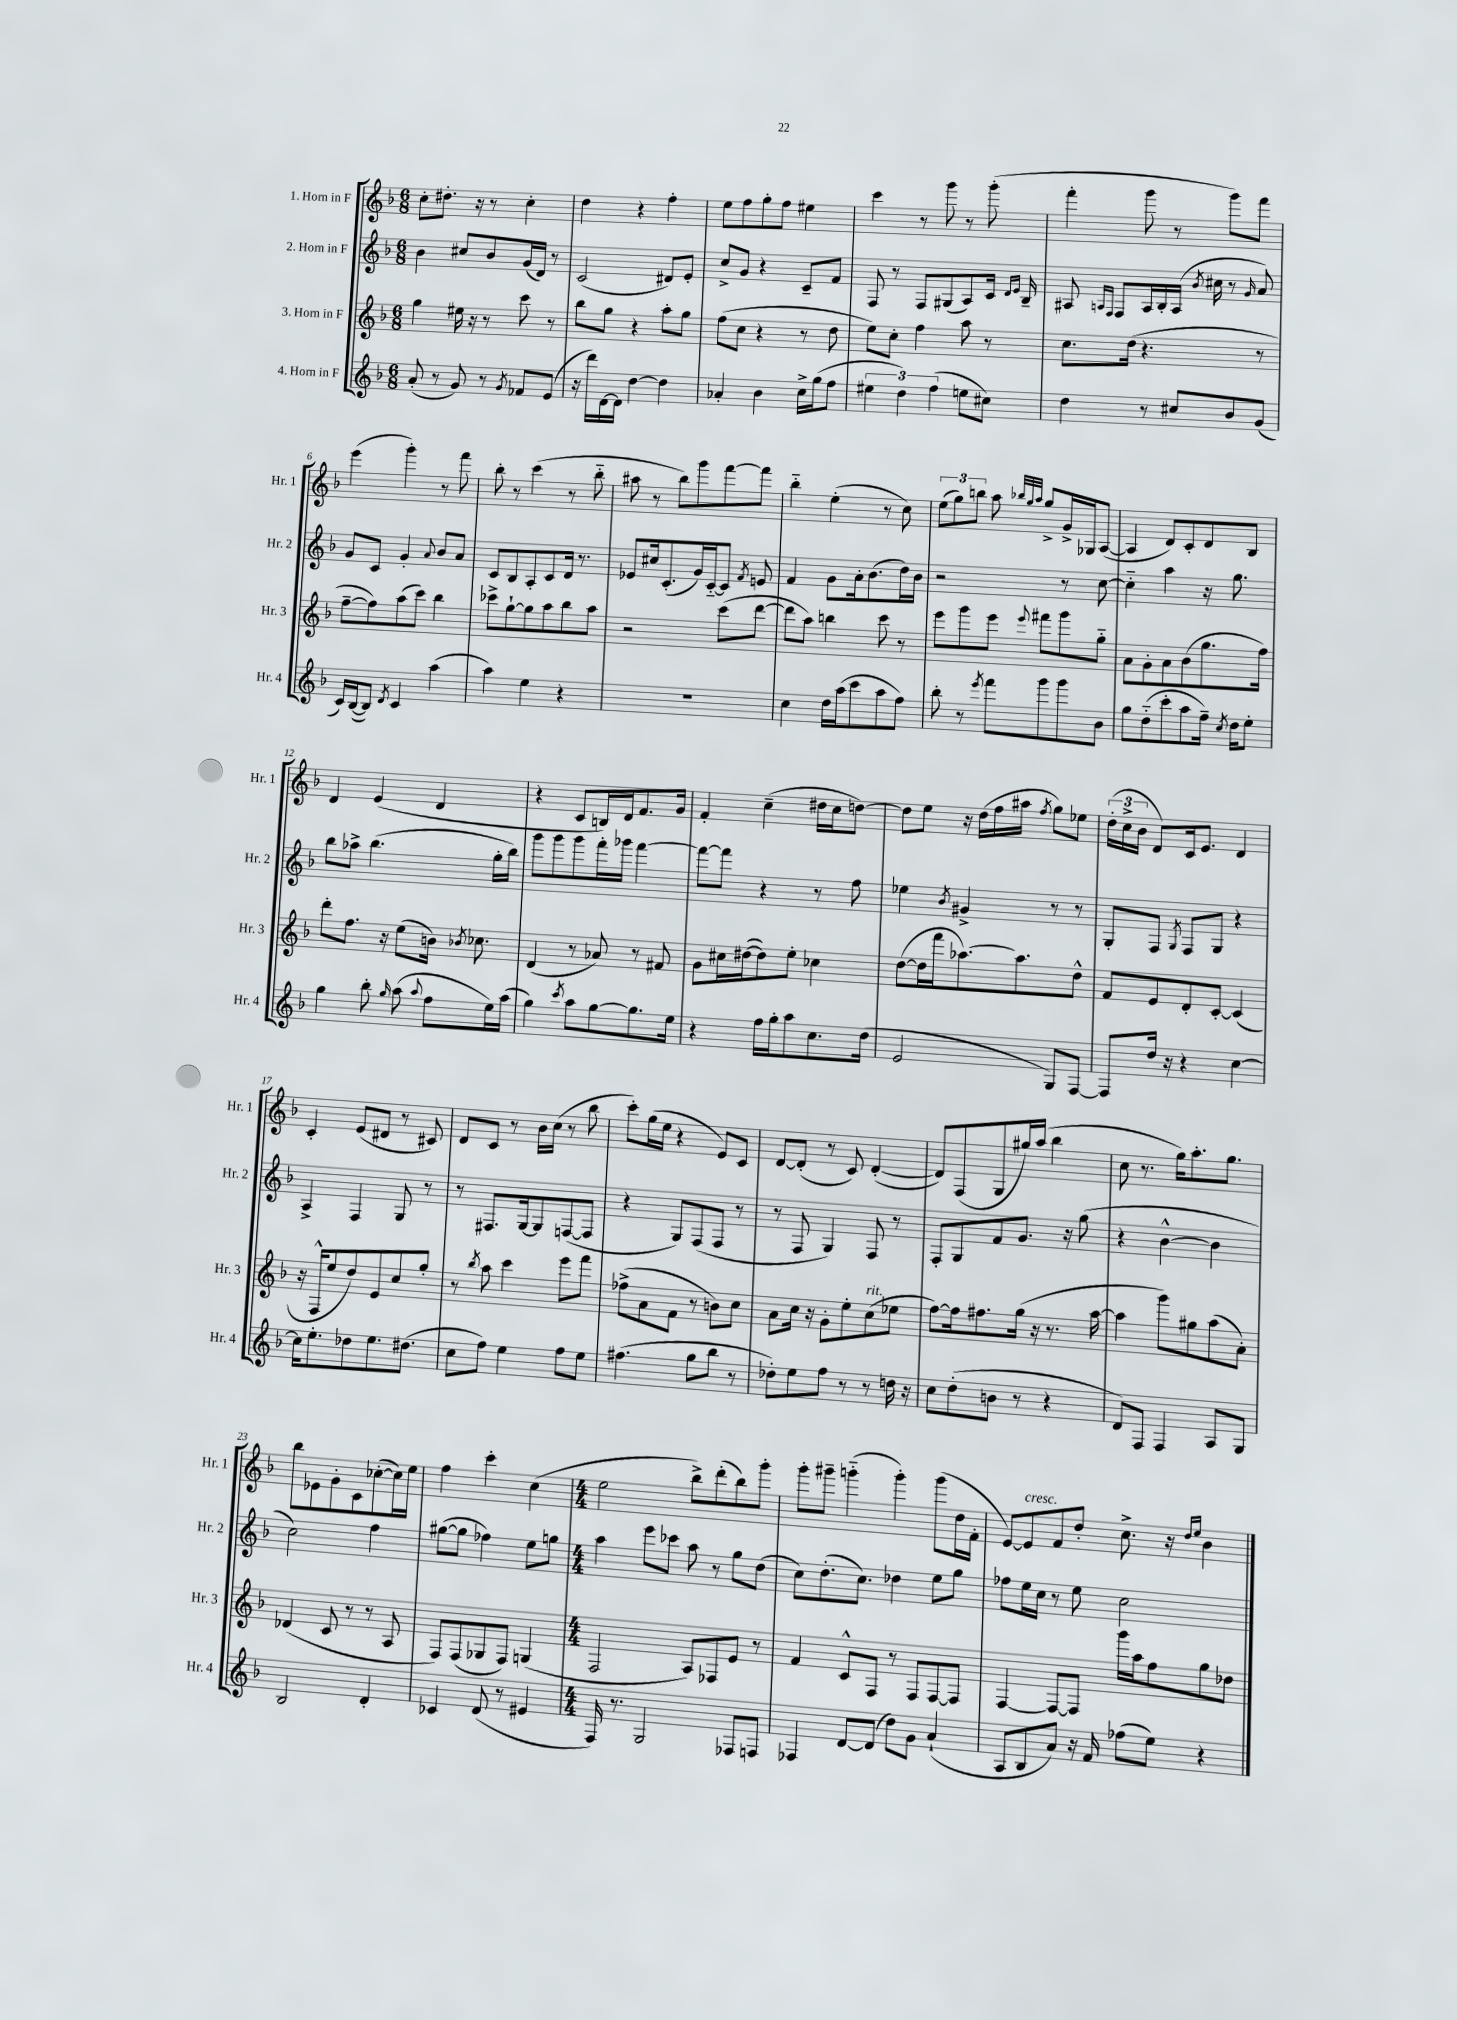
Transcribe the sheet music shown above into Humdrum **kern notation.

**kern	**kern	**kern	**kern
*part4	*part3	*part2	*part1
*staff4	*staff3	*staff2	*staff1
*I"4. Horn in F	*I"3. Horn in F	*I"2. Horn in F	*I"1. Horn in F
*I'Hr. 4	*I'Hr. 3	*I'Hr. 2	*I'Hr. 1
*clefG2	*clefG2	*clefG2	*clefG2
*k[b-]	*k[b-]	*k[b-]	*k[b-]
*M6/8	*M6/8	*M6/8	*M6/8
=1	=1	=1	=1
(8a'/	4gg\	4b-\	8cc'\L
8r	.	.	8.dd#X'\J
8g/)	16ee#X\	8cc#X/L	.
.	16r	.	16r
8r	8r	8b-/	8r
8qg/	.	.	.
8f-X/L	8ccc\	(16g/L	4cc'\
.	.	16d/JJ)	.
(8e/J	8r	8r	.
=2	=2	=2	=2
16r	8bb-\L	(2c/	4dd\
16ddd\LL)	.	.	.
[16d\	8gg\J	.	.
16d\JJ]	.	.	.
[4dd\	4r	.	4r
4dd\]	8aa'\L	8d#X/L)	4ff'\
.	8gg\J	8e'/J	.
=3	=3	=3	=3
4a-X'/	(8ff\L	8cc^/L	8ee\L
.	8cc\J	8g/J	8ff\
4b-\	4r	4r	8gg'\
.	.	.	8ff\J
16cc^\LL	8r	8c~/L	4ee#X\
(16gg\J	.	.	.
8ff\J	8dd\	8f/J	.
=4	=4	=4	=4
6ee#X\	8ee\L)	8F/	4ccc\
.	8cc'\J	8r	.
6dd\)	.	.	.
.	4ff\	8F/L	8r
(6ff\	.	.	.
.	.	(8G#X/	8ggg\
8een\L	8aa\	8A/)	8r
8cc#X\J)	8r	16c/Jk	(8ggg'\
.	.	16qqd/LL	.
.	.	16qqe/JJ	.
.	.	16B-~/	.
=5	=5	=5	=5
4dd\	8.cc\L	8A#X/	4fff'\
.	.	16qqAn/LL	.
.	.	16qqF/JJ	.
.	.	8F/L	.
.	(16dd\Jk	.	.
8r	4.r	16A/L	8ggg\
.	.	16B-'/	.
8cc#X/L	.	(16A/JJ	8r
.	.	8qb-/	.
.	.	16cc#X\	.
8b-/	.	8r	8ggg\L)
.	.	16qqg/	.
(8g/J	8r	8a/)	8fff\J
!!LO:LB:g=z
=6	=6	=6	=6
16c/LL)	[8ff~\L	8g/L	(4eee\
([16B-/J	.	.	.
8B-/J])	8ff\])	8c/J	.
8qd/	.	.	.
4c/	(8aa\	4g'/	4ggg'\)
.	8ccc\J)	.	.
.	.	8qqa/	.
(4aa\	4bb-\	8b-/L	8r
.	.	8a/J	8fff\
=7	=7	=7	=7
4aa\)	8ccc-X^\L	8c/L	8bb-'\
.	[8gg`\	8B-/	8r
4ee\	8gg\]	8A'/	(4ccc\
.	8aa\	8c/	.
4r	8bb-\	16d/Jk	8r
.	.	8.r	.
.	8aa\J	.	8bb-\
=8	=8	=8	=8
2.r	2r	8e-X/L	8aa#X\
.	.	16cc#X/k	8r
.	.	(8.c'/	.
.	.	.	8bb-\L)
.	.	16g/L)	8ggg\
.	.	[16c/J	.
.	(8ccc\L	8c/J]	[8fff\
.	.	8qf/	.
.	[8ddd\J	8en/	8fff\J]
=9	=9	=9	=9
4cc\	8ddd\L]	4f/	4bb-\
.	8aa\J)	.	.
16dd\LL	4bbn\	8g\L	(4ee'\
(16aa\J	.	.	.
8ccc\	.	16a'\k	.
.	.	(8.b-\	.
8aa\	8ccc\	.	8r
8ff\J)	8r	16dd\L)	8cc\)
.	.	16b-\JJ	.
=10	=10	=10	=10
8bb-'\	8eee\L	2r	(12ee\L
.	.	.	12gg\)
8r	8ggg\	.	.
.	.	.	12bbn\J
8qeee/	.	.	.
8fff\L	8eee\J	.	8aa\
.	.	.	32qqbb-X/LLL
.	.	.	32qqgg/
.	8qqeee/	.	32qqaa/JJJ
8ggg\	8fff#X\L	.	8gg^/L
8ggg\	8ggg\	8r	16g^/L
.	.	.	16G-X/J
8b-\J	8gg\J	[8cc\	([8A/J
=11	=11	=11	=11
8gg\L	8a\L	4cc\]	4A/]
(8dd\	8g'\	.	.
8ccc'\	8a\	4aa\	8d/L)
8aa\	(8b-\	.	8c'/
16ff~\Jk)	8.gg\	16r	8d/
8qcc/	.	.	.
16dd\KL	.	8.gg\	.
8ee'\J	.	.	8B-/J
.	16ff\Jk)	.	.
!!LO:LB:g=z
=12	=12	=12	=12
4gg\	8ddd'\L	8bb-\L	4d/
.	8.ff\J	8aa-X^\J	.
8bb-'\	.	(4.bb-\	(4e/
.	16r	.	.
16qqgg/	.	.	.
(8aa\	(8ee\L	.	.
8qqaa/	.	.	.
8ff\L	16bn\Jk)	.	4d/
.	8qb-X/	.	.
.	8.cc-X\	.	.
16ee\L)	.	16gg'\LL	.
(16aa\JJ	.	16bb-\JJ)	.
=13	=13	=13	=13
4gg\)	(4d/	8ggg\L	4r
.	.	8ggg\	.
8qccc/	.	.	.
8aa\L	8r	8ggg\	8c/L
[8gg\	8a-X/)	16fff'\L	16Bn/L)
.	.	16ggg-X\JJ	16d/J
8.gg\]	8r	[4fff\	8.f/
.	8f#X/	.	.
16ee\Jk	.	.	16g/Jk
=14	=14	=14	=14
4r	8g\L	8fff\L_	4f'/
.	16cc#X\L	8fff\J]	.
.	([16dd#X\J	.	.
16ff\LL	8dd#\])	4r	(4cc~\
16gg'\J	.	.	.
8aa\	8ee'\J	.	.
8.cc\	4cc-X\	8r	16dd#X\LL
.	.	.	16cc\J
.	.	8ff\	[8ddn\J)
(16dd\Jk	.	.	.
=15	=15	=15	=15
2e/	([8dd\L	4ee-X\	8dd\L]
.	16dd\L]	.	8ee\J
.	16fff\J	.	.
.	.	8qb-/	.
.	[8.aa-X\)	4g#X^/	16r
.	.	.	(16dd\LL
.	.	.	16ff\
.	8.aa-\]	.	16aa#X\JJ
.	.	.	8qff/
8G/L)	.	8r	8gg\L)
[8F/J	8dd^^\J	8r	8ee-X\J
=16	=16	=16	=16
8F/L]	8f/L	8G'/L	(24dd'\LL
.	.	.	24cc^\
.	.	.	24b-\JJ
16dd/Jk	8e/	8F/J	8d/L)
16r	.	.	.
.	.	8qG/	.
4r	8d'/	8F/L	16c/k
.	.	.	8.e/J
.	[8c'/J	8G/J	.
[4cc\	(4c/]	4r	4d/
!!LO:LB:g=z
=17	=17	=17	=17
16cc\KL]	16r	4A^/	4c'/
8.ee'\	16F^^/KL	.	.
.	8ee/	.	.
8dd-X\	8dd/)	4F/	(8e/L
8.ee\	8e/	.	8d#X/J
.	8cc/	8G/	8r
(8.dd#X\J	.	.	.
.	8gg'/J	8r	8c#X/)
=18	=18	=18	=18
8cc\L	8r	8r	8d/L
.	8qbb-/	.	.
8ff\J)	8aa\	8.F#X/L	8c/J
4ee\	4ccc\	.	8r
.	.	[16G/k	.
.	.	8G/]	16b-\LL
.	.	.	(16cc\JJ
8ff\L	8eee\L	([8Fn/	8r
8ee\J	8fff\J	8F/J]	8bb-\
=19	=19	=19	=19
(4.ff#X\	(8ff-X^\L	4r	8ccc'\L)
.	8a\	.	(16gg\L
.	.	.	16ee\JJ
.	8f\J	8G/L)	4r
8gg\L	8r	(8F/	.
8bb-\J	8bn\L)	8F/J	8e/L)
8r	8cc\J	8r	8c/J
=20	=20	=20	=20
8dd-X'\L)	8a\L	8r	[8d/L
8ee\	16cc\Jk	8F/	(8d'/J]
.	16r	.	.
8ff\J	8g'\L	4G/)	8r
8r	8ee'\	.	8c/)
!	!LO:TX:a:i:t=rit.	!	!
8r	(8cc\	8F/	([4d'/
16ddn\	8ee-X\J	8r	.
16r	.	.	.
=21	=21	=21	=21
8cc\L	[8ff\L)	8F'/L	8d/L])
(8dd'\	16ff\k]	8G/	(8F/
.	8.ff#X\	.	.
8bn\J	.	8f/	8G/
8r	(16gg\Jk	8.g/J	16gg#X/L)
.	16r	.	(16aa/JJ
4r	8.r	.	4bb-\
.	.	16r	.
.	.	(8gg\	.
.	[16aa\	.	.
=22	=22	=22	=22
8d/L)	4aa\]	4r	8cc\
8F/J	.	.	8.r
4F/	8ggg\L)	[4b-^^\	.
.	.	.	16gg\KL)
.	8gg#X\	.	8.aa'\
8A/L	(8aa\	4b-\]	.
.	.	.	8.gg\J
8G/J	8a'\J)	.	.
!!LO:LB:g=z
=23	=23	=23	=23
2B-/	(4d-X/	2cc\)	8bb-\L
.	.	.	8e-X\
.	8c/	.	8g'\
.	8r	.	8c\
4d'/	8r	4ff\	([8cc-X'\
.	8A/	.	16cc-\L])
.	.	.	16ee\JJ
=24	=24	=24	=24
4c-X/	8F/L)	([8gg#X\L	4ff\
.	(8F/	8gg#\J]	.
(8d/	8G-X/	4ff-X\)	4ccc'\
8r	8F/J)	.	.
4e#X/	(4Gn/	8ee\L	(4cc\
.	.	8ggn\J	.
=25	=25	=25	=25
*M4/4	*M4/4	*M4/4	*M4/4
16F/)	2F/	4aa\	2ee\
8.r	.	.	.
2G/	.	8eee\L	.
.	.	8ccc-X\J	.
.	8A/L)	8aa\	8bb-^\L)
.	8F-X/	8r	(8ddd'\
8F-X/L	8e/J	8gg\L	8bb-\)
8Fn/J	8r	(8dd\J	8ggg'\J
=26	=26	=26	=26
4F-X/	4f/	8cc\L)	8ggg'\L
.	.	(8.dd'\	8ggg#X~\J
[8d/L	8c^^/L	.	(4gggn\
.	.	8.cc\J)	.
(8d/J]	8F/J	.	.
8dd\L)	8r	4dd-X\	4ggg'\)
8g\J	8F/L	.	.
(4a`/	[8F/	8ee\L	(8ggg\L
.	8F/J]	8gg\J	16dd\L
.	.	.	16f'\JJ
=27	=27	=27	=27
8A/L	[4F/	8ff-X\L	[8e/L)
!	!	!	!LO:TX:a:i:t=cresc.
8B-/	.	16ee\L	8e/]
.	.	16cc\JJ	.
8a/J)	8F/L_	8r	8f/
16r	8F/J]	8ee\	8dd'/J
16f/	.	.	.
(8ff-X\L	16ggg\LL	2cc\	8.cc^\
.	16aa\J	.	.
8ee\J)	8ff\	.	.
.	.	.	16r
.	.	.	16qqdd/LL
.	.	.	16qqee/JJ
4r	8gg\	.	4b-\
.	8dd-X\J	.	.
==	==	==	==
*-	*-	*-	*-
